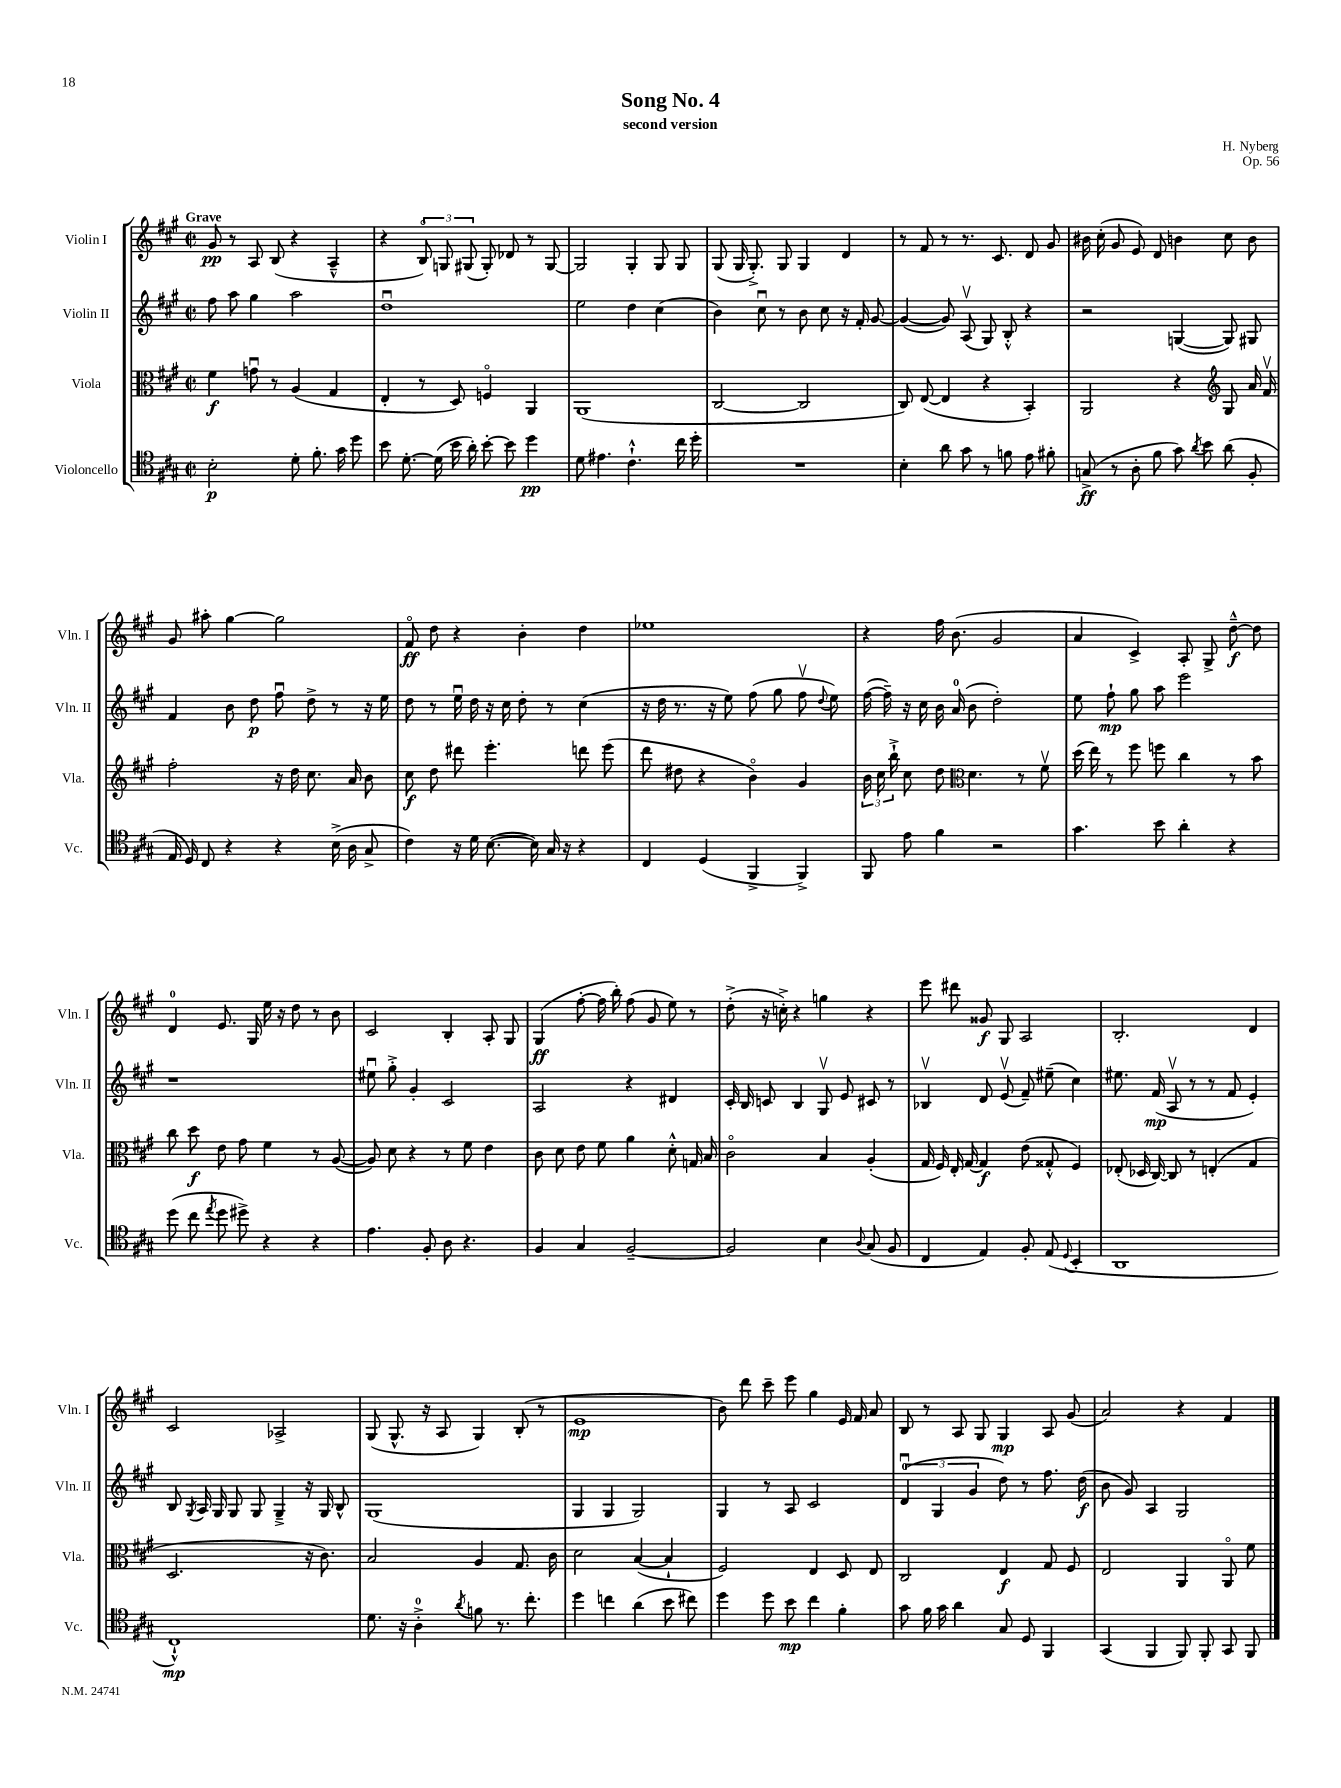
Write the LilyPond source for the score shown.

\header { title = "Song No. 4" composer = "H. Nyberg" subtitle = "second version" opus = "Op. 56" }
<<
\new StaffGroup <<
\new Staff = "s0" \with { instrumentName = "Violin I" shortInstrumentName = "Vln. I" } {
    \clef treble \key a \major \defaultTimeSignature \time 2/2 \tempo "Grave"
    \autoBeamOff gis'8\pp r8 a8 b8( r4 a4---^ |
    r4 \tuplet 3/2 { b8\flageolet) g8 gis8( } gis8-.) des'8 r8 gis8~ |
    gis2 gis4-. gis8 gis8 |
    gis8( gis16 gis8.-.->) gis8 gis4 d'4 |
    r8 fis'8 r8 r8. cis'8. d'8 gis'8 |
    bis'16 cis''16-.( gis'8 e'8) d'8 b'4 cis''8 b'8 |
    gis'8 ais''8-. gis''4~ gis''2 |
    fis'8\flageolet\ff d''8 r4 b'4-. d''4 |
    ees''1 |
    r4 fis''16 b'8.( gis'2 |
    a'4 cis'4->) a8-. gis8-> d''8~---^\f d''8 |
    d'4-0 e'8. gis16 e''16 r16 d''8 r8 b'8 |
    cis'2 b4-. a8-. gis8 |
    gis4\ff( fis''8~-. fis''16 b''16-.) fis''8( gis'8 e''8) r8 |
    d''8-.->( r16 c''16-.->) r4 g''4 r4 |
    e'''8 dis'''8 gisis'8\f gis8 a2 |
    b2.-. d'4 |
    cis'2 aes2-> |
    gis8( gis8.-^ r16 a8 gis4) b8-.( r8 |
    e'1\mp |
    b'8) d'''8 cis'''8-- e'''8 gis''4 e'16 fis'16 a'8 |
    b8 r8 a8 gis8 gis4\mp a8 gis'8( |
    a'2) r4 fis'4 \bar "|." |
}
\new Staff = "s1" \with { instrumentName = "Violin II" shortInstrumentName = "Vln. II" } {
    \clef treble \key a \major \defaultTimeSignature \time 2/2
    \autoBeamOff fis''8 a''8 gis''4 a''2 |
    d''1\downbow |
    e''2 d''4 cis''4( |
    b'4) cis''8\downbow r8 b'8 cis''8 r16 fis'16-. gis'8~ |
    gis'4~( gis'8) a8\upbow( gis8) b8-.-^ r4 |
    r2 g4~( g8) gis8 |
    fis'4 b'8 d''8\p fis''8\downbow d''8-> r8 r16 e''16 |
    d''8 r8 e''16\downbow d''16 r16 cis''16 d''8-. r8 cis''4( |
    r16 d''16 r8. r16 e''8) fis''8( gis''8 fis''8\upbow \appoggiatura { d''8 } e''8) |
    fis''16~( fis''16--) r16 cis''16 b'16 a'16-0( b'8 d''2-.) |
    e''8 fis''8-!\mp gis''8 a''8 e'''2 |
    r1 |
    eis''8\downbow gis''8-.-> gis'4-. cis'2 |
    a2 r4 dis'4 |
    cis'16-. b16 c'8 b4 gis8\upbow e'8 cis'8 r8 |
    bes4\upbow d'8 e'8\upbow( fis'8--) eis''8--( cis''4) |
    eis''8. fis'16\mp( a8\upbow r8 r8 fis'8 e'4-.) |
    b8 \acciaccatura { gis8 } a16 gis16 gis8 gis8 gis4---> r16 gis16 b8-^ |
    gis1( |
    gis4 gis4 gis2) |
    gis4 r8 a8 cis'2 |
    \tuplet 3/2 { d'4-0\downbow( gis4 gis'4 } d''8) r8 fis''8. d''16\f( |
    b'8 gis'8) a4 gis2 \bar "|." |
}
\new Staff = "s2" \with { instrumentName = "Viola" shortInstrumentName = "Vla." } {
    \clef alto \key a \major \defaultTimeSignature \time 2/2
    \autoBeamOff fis'4\f g'8\downbow r8 a4( gis4 |
    e4-. r8 d8) f4\flageolet a,4 |
    a,1( |
    cis2~ cis2 |
    cis8) e8~( e4 r4 b,4-.) |
    a,2 r4 \clef treble gis8 a'16 fis'16\upbow |
    fis''2-. r16 d''16 cis''8. a'16 b'8 |
    cis''8\f d''8 dis'''8 e'''4.-. d'''8 e'''8( |
    d'''8 dis''8 r4 b'4\flageolet) gis'4 |
    \tuplet 3/2 { b'16 cis''16 b''16-!-> } cis''8 d''8 \clef alto d'4. r8 fis'8\upbow |
    d''16( e''16) r8 fis''8 f''8 cis''4 r8 b'8 |
    cis''8 d''8\f e'8 gis'8 fis'4 r8 a8~( |
    a8) d'8 r4 r8 fis'8 e'4 |
    cis'8 d'8 e'8 fis'8 a'4 d'8-.-^ g16 b16 |
    cis'2\flageolet b4 a4-.( |
    gis16 fis16) e16-. gis16~ gis4\f e'8( gisis8-.-^ fis4) |
    ees8-.( des16 cis16~) cis8 r8 e4-.( gis4 |
    d2. r16 cis'8.) |
    b2 a4 gis8. cis'16 |
    d'2 b4~( b4-! |
    fis2) e4 d8 e8 |
    cis2 e4\f gis8 fis8 |
    e2 a,4 a,8\flageolet fis'8 \bar "|." |
}
\new Staff = "s3" \with { instrumentName = "Violoncello" shortInstrumentName = "Vc." } {
    \clef tenor \key a \major \defaultTimeSignature \time 2/2
    \autoBeamOff b2-.\p d'8-. fis'8.-. gis'16 d''8 |
    b'8 d'8.~-. d'16( b'16 a'16-.) b'8~-. b'8 d''4\pp |
    d'8 eis'4. cis'4.-!-^ cis''16 d''16-. |
    R1 |
    b4-. a'8 gis'8 r8 f'8 e'8 fis'8-. |
    g8->\ff( r8 a8-. fis'8 gis'8) \acciaccatura { a'8 } b'8 a'8( fis8-. |
    e16 d16) cis8 r4 r4 b16->( a16 gis8-> |
    cis'4) r16 d'16 b8.~( b16) gis16 r16 r4 |
    cis4 d4( fis,4-> fis,4->) |
    fis,8 e'8 fis'4 r2 |
    gis'4. b'8 a'4-. r4 |
    d''8( cis''8 \acciaccatura { e''8 } d''8 dis''8->) r4 r4 |
    e'4. fis8-. a8 r4. |
    fis4 gis4 fis2~-- |
    fis2 b4 \appoggiatura { a8 } gis8( fis8 |
    cis4 e4) fis8-. e8( \appoggiatura { d8 } b,4-. |
    a,1 |
    cis1-!-^\mp) |
    d'8. r16 a4-0-.-> \acciaccatura { a'8 } f'8 r8. cis''8.-. |
    d''4 c''4 a'4( b'8 cis''8) |
    d''4 d''8 b'8\mp cis''4 fis'4-. |
    gis'8 fis'16 gis'16 a'4 gis8 d8 fis,4 |
    gis,4( fis,4 fis,8) fis,8-. gis,8 fis,8 \bar "|." |
}
>>
>>
\layout { \context { \Score \remove "Bar_number_engraver" } }
